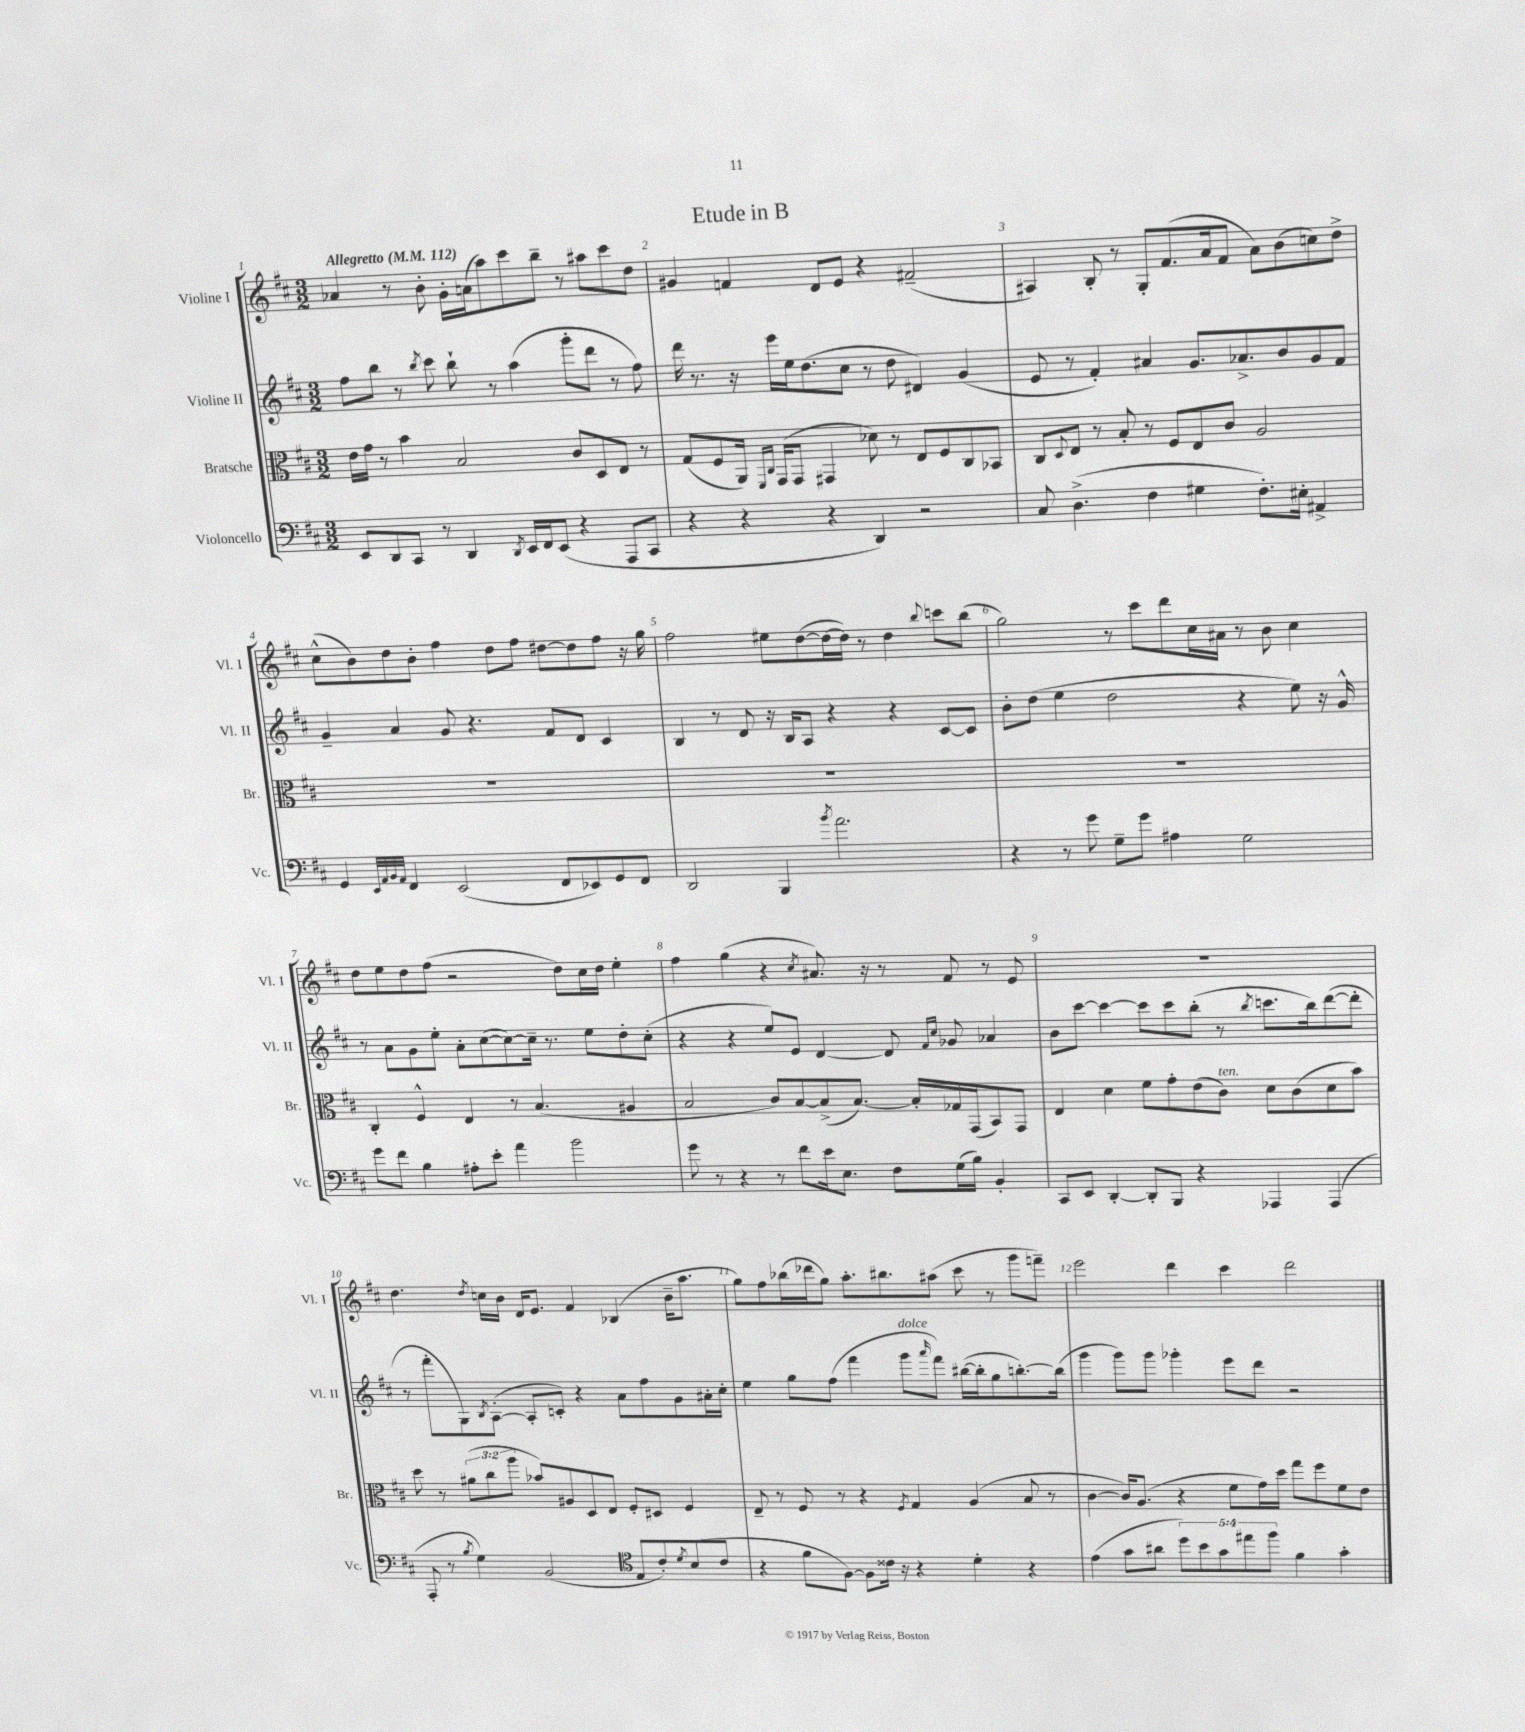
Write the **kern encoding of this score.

**kern	**kern	**kern	**kern
*part4	*part3	*part2	*part1
*staff4	*staff3	*staff2	*staff1
*I"Violoncello	*I"Bratsche	*I"Violine II	*I"Violine I
*I'Vc.	*I'Br.	*I'Vl. II	*I'Vl. I
*clefF4	*clefC3	*clefG2	*clefG2
*k[f#c#]	*k[f#c#]	*k[f#c#]	*k[f#c#]
*M3/2	*M3/2	*M3/2	*M3/2
*MM112	*MM112	*MM112	*MM112
=1	=1	=1	=1
!	!	!	!LO:TX:a:B:t=Allegretto
8EE/L	16e\LL	8ff#\L	4a-X/
.	16g\JJ	.	.
8DD/	8r	8bb\J	.
8CC#/J	4b\	8r	8r
.	.	8qbb/	.
8r	.	8ccc#\	8b'\
4DD/	2B/	8bb`\	16g'\LL
.	.	.	(16an\J
.	.	8r	8aa\)
8qDD/	.	.	.
16EE/LL	.	(4aa\	8ccc#\
16FF#/J	.	.	.
(8EE/J	.	.	8bb~\J
4r	8c#/L	8ggg'\L	8r
.	8D/	8ddd\J	8aa#X\L
8AAA/L	8E/J	8r	8ccc#\
8CC#/J	8r	8ff#\)	8dd\J
=2	=2	=2	=2
4r	(8G/L	16ddd\	4g#X/
.	.	8.r	.
.	8F#/	.	.
4r	16AA/Jk)	16r	4fn/
.	16qqFF#/LL	.	.
.	16qqC#/JJ	.	.
.	(16GG/KL	16eee\LL	.
.	8GG/J	16ee\J	.
.	.	(8.dd\	.
4r	4GG#X/	.	8d/L
.	.	8cc#\J	8e/J
4DD/)	8d-X\)	8r	4r
.	8r	8dd\	.
2r	8E/L	4d#X/)	(2f#X~/
.	8F#/	.	.
.	8C#/	(4g/	.
.	8BB-X/J	.	.
=3	=3	=3	=3
8C#/	8C#/L	8e/	4A#X/)
.	8qqD/	.	.
(4.D^\	8E/J	8r	.
.	8r	4f#'/)	8B'/
.	8B'/	.	8r
4F#\	8r	4a#X/	8G'/L
.	8F#/L	.	(8.f#/
4G#X\	8E/	8.g/L	.
.	.	.	16a/k
.	8c#/J	.	8f#/J
.	.	8.a-X^/	.
8.F#'\L)	2A/	.	8a\L)
.	.	8b/	(8b\
16E#X'\Jk	.	.	.
4AA#X^/	.	8g/	8ccn\)
.	.	8f#/J	8dd^\J
!!LO:LB:g=z
=4	=4	=4	=4
4GG/	1.r	4g~/	(8cc#^^\L
.	.	.	8b\)
32qqEE/LLL	.	.	.
32qqAA/	.	.	.
32qqBB/	.	.	.
32qqAA/JJJ	.	.	.
4FF#/	.	4a/	8dd\
.	.	.	8b'\J
(2EE/	.	8g/	4ff#\
.	.	4.r	.
.	.	.	8dd\L
.	.	.	8ff#\J
8FF#/L	.	8f#/L	[8dd#X\L
8EE-X/)	.	8d/J	8dd#\]
8GG/	.	4c#/	8ff#\J
8FF#/J	.	.	16r
.	.	.	16gg\
=5	=5	=5	=5
2DD/	1.r	4B/	2ff#\
.	.	8r	.
.	.	8d/	.
4BBB/	.	16r	8ee#X\L
.	.	16B/KL	.
.	.	8A/J	([8dd\
8qb/	.	.	.
2.a\	.	4r	16dd\L_
.	.	.	16dd\JJ])
.	.	.	8r
.	.	4r	4dd\
.	.	.	8qqbb/
.	.	[8c#/L	8cccn\L
.	.	8c#/J]	(8bb\J
=6	=6	=6	=6
4r	1.r	8b'\L	2gg\)
.	.	(8dd\J	.
8r	.	4ee\	.
8g\	.	.	.
8G~\L	.	2dd\	8r
8g\J	.	.	8ccc#\L
4A#X\	.	.	8ddd\
.	.	.	16cc#\L
.	.	.	16a#X\JJ
2G\	.	4r	8r
.	.	.	8b\
.	.	8ee\)	4cc#\
.	.	16r	.
.	.	16g^^/	.
!!LO:LB:g=z
=7	=7	=7	=7
8g\L	4C#'/	8r	8dd\L
8f#\J	.	8a\L	8ee\
4B\	4F#^^/	8g\	8dd\
.	.	8ee'\J	(8ff#\J
8A#X'\L	4E/	8a'\L	2r
8e'\J	.	([8cc#\	.
4a\	8r	8cc#\_)	.
.	(4.B/	16cc#~\Jk]	.
.	.	8.r	.
2b\	.	.	8dd\L)
.	.	8ee\L	16cc#\L
.	.	.	16dd\JJ
.	4A#X/	8dd'\	4ee'\
.	.	(8cc#'\J	.
=8	=8	=8	=8
8g\	2B/	4r	4ff#\
8r	.	.	.
4r	.	4r	(4gg\
8r	8c#/L)	8ee/L)	4r
8f#\L	[8B/	8e/J	.
.	.	.	8qcc#/
16e\k	(8B^/]	[4d/	8.a#X/)
8.E\J	.	.	.
.	[8.B/J)	.	.
.	.	.	16r
8F#\L	.	8d/]	8r
.	16B'/LL]	.	.
.	.	16qqf#/LL	.
.	.	16qqcc#/JJ	.
(16G\L	16G-X/	8g-X/	8f#/
16B\JJ)	(16GG/J	.	.
4BB'/	8BB/)	4a-X/	8r
.	8GG/J	.	8e/
=9	=9	=9	=9
8CC#/L	4E/	8b\L	1.r
8EE/J	.	[8ccc#\J	.
[4DD'/	4d\	4ccc#\_	.
8DD'/L]	8f#\L	8ccc#\L]	.
8BBB/J	8g'\	8ccc#\	.
4r	(8e\	(8bb'\J	.
!	!LO:TX:a:i:t=ten.	!	!
.	8c#\J)	8r	.
.	.	8qbb/	.
4AAA-X/	8d\L	8.cccn\L	.
.	(8c#\	.	.
.	.	16bb\k)	.
(4AAA-/	8d\	([8ddd\	.
.	8b\J)	8ddd'\J]	.
!!LO:LB:g=z
=10	=10	=10	=10
8AAA'/	8dd\	8r	4.dd\
8r	8r	8fff#'\L	.
8qB/	.	.	.
4G\)	(12a#X\L	8G\)	.
.	12cc#\	.	.
.	.	8qB/	8qdd/
.	.	([8A'\J	16ccn\LL
.	12aa\J	.	.
.	.	.	16b\JJ
(2BB/	8b-X/L)	8A'/L]	16d/KL
.	.	.	8.e/J
.	8A#X/	8cn'/J)	.
.	8D/	4r	4f#/
.	8E/J	.	.
*clefC4	*	*	*
8E/L	8F#'/L	8a\L	(4B-X/
8c#'/)	8D#X/J	8ff#\	.
8qd/	.	.	.
(8B/	4F#/	8g\	16b~\KL
.	.	.	8.aa\J
8c#/J	.	16a#X'\L	.
.	.	16cc#'\JJ	.
=11	=11	=11	=11
4r	8E~/	4ee\	8gg\L)
.	8r	.	8ff#\
8f#\L	8F#/	8gg\L	(16bb-X\L
.	.	.	16ddd-X\J
[8F#\J)	8r	(8ff#\J	8gg\J)
8F#\L]	4r	4fff#\	8.aa'\L
16c##X\Jk	.	.	.
16r	.	.	8.bb#X\
.	8qF#/	.	.
!	!	!LO:TX:a:i:t=dolce	!
4r	4G/	8ggg\L	.
.	.	16qqaaa/	.
.	.	8fff#\J)	(8aa#X\J
4d'\	(4A/	([16bb#X\LL	8ccc#\
.	.	16bb#'\J]	.
.	.	8gg\	8r
4r	8B/	[8.bbn'\)	8ggg\L
.	8r	.	8fffn~\J)
.	.	(16bb\Jk]	.
=12	=12	=12	=12
(4e\	[4c#\	4ggg\	2eee\
8g\L	16c#/KL])	8ggg\L)	.
.	(8.A/J	.	.
8a#X\J	.	8ggg\J	.
10dd\L)	4r	4ggg-X'\	4ddd\
10b\	.	.	.
10g\	.	.	.
.	8f#\L	8eee\L	4ccc#\
10ee#X\	.	.	.
.	16g\L)	8ddd\J	.
10ff#\J	.	.	.
.	16dd\JJ	.	.
4f#\	8gg\L	2r	2ddd\
.	8ff#\	.	.
4g'\	8f#\	.	.
.	8e\J	.	.
==	==	==	==
*-	*-	*-	*-
